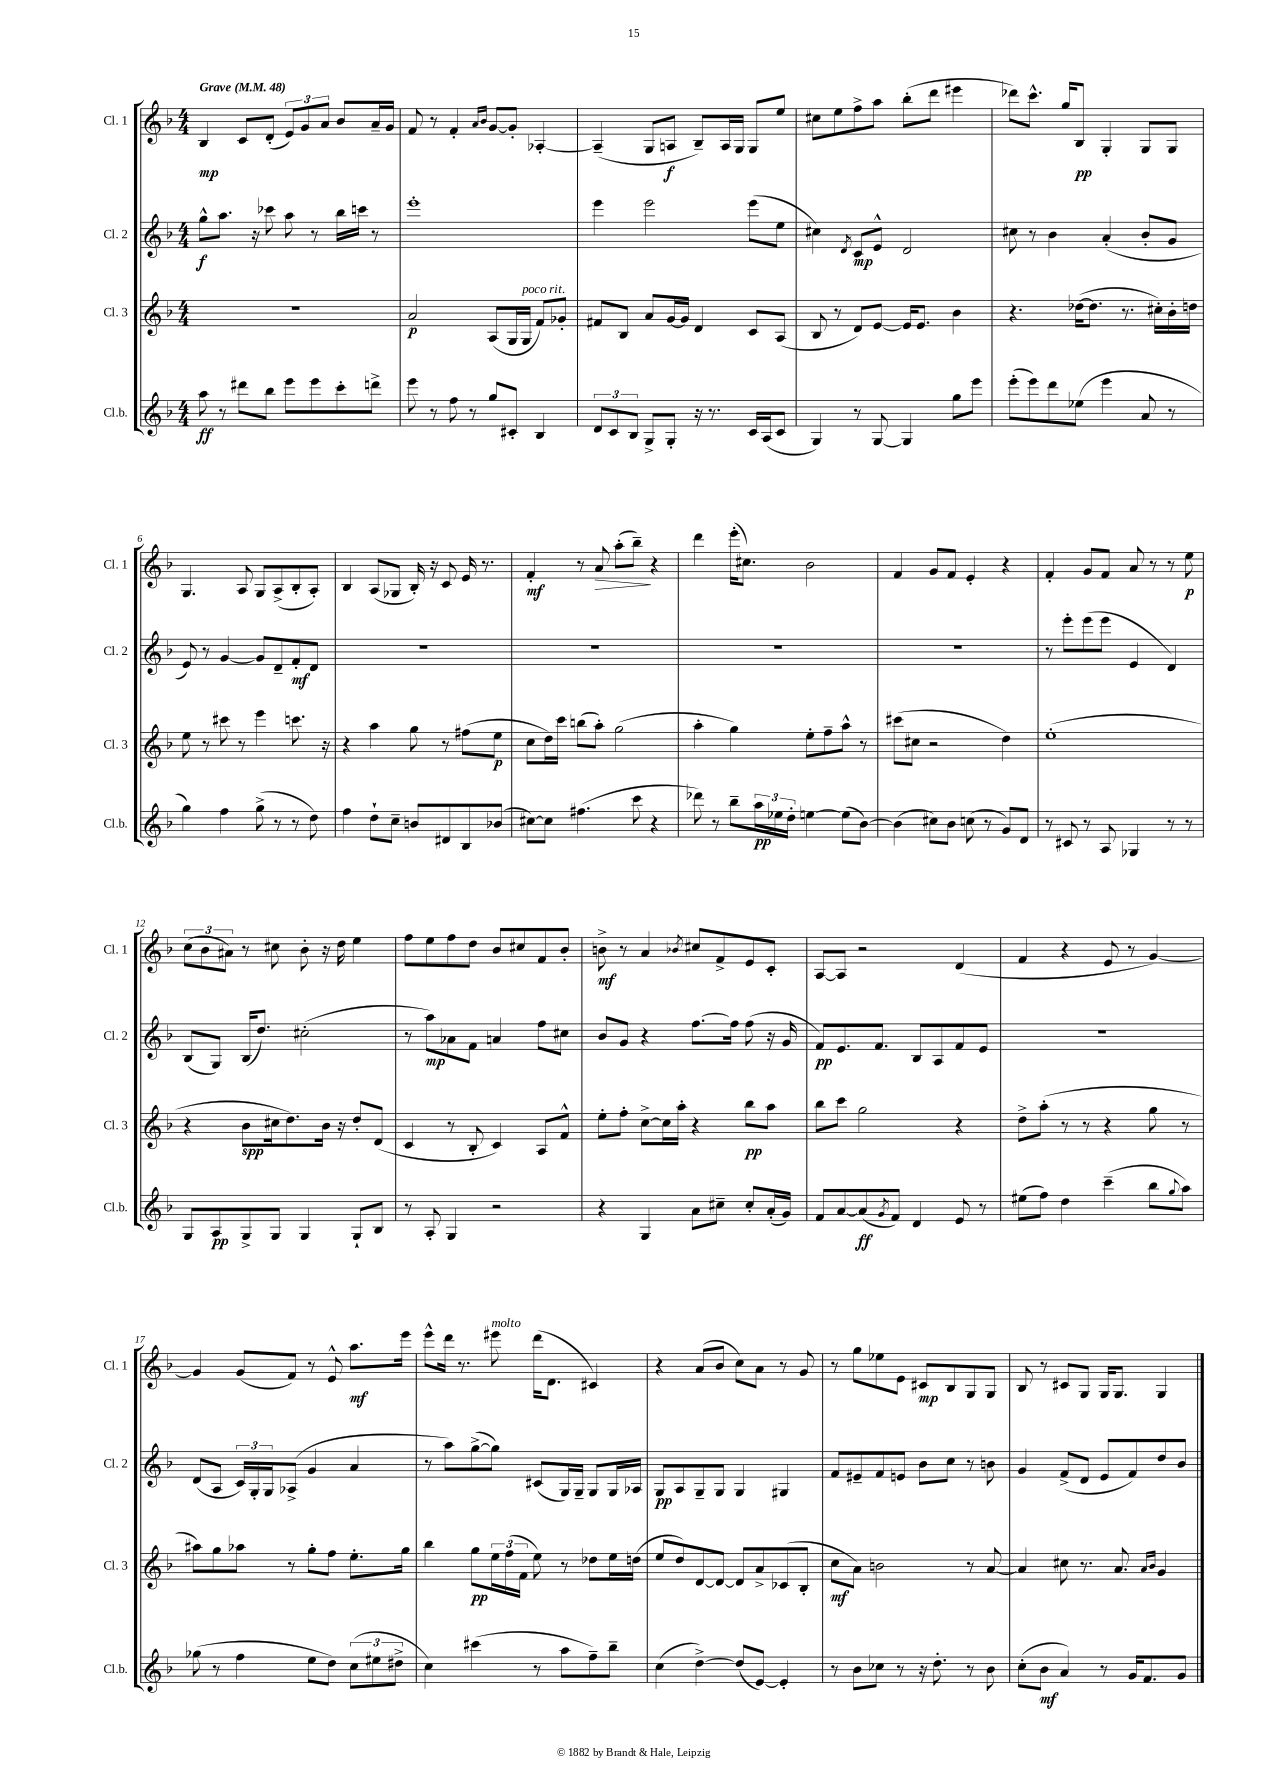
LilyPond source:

<<
\new StaffGroup <<
\new Staff = "s0" \with { instrumentName = "Cl. 1" shortInstrumentName = "Cl. 1" } {
    \clef treble \key f \major \numericTimeSignature \time 4/4 \tempo "Grave" 4 = 48
    bes4\mp c'8 d'8-.( \tuplet 3/2 { e'8) g'8 a'8 } bes'8 a'16-- g'16 |
    f'8 r8 f'4-. \grace { a'16 bes'16 } g'8~ g'8-. aes4~-. |
    aes4--( g8 a8\f bes8--) a16 g16 g8 e''8 |
    cis''8 e''8 f''8-> a''8 bes''8-.( d'''8 eis'''4 |
    des'''8) c'''8.-^ g''16 bes8\pp g4-. g8 g8 |
    g4. a8 g8 a8->( bes8-. a8-.) |
    bes4 a8( ges8 bes16-.) r16 c'8 e'16 r8. |
    f'4-.\mf r8 a'8\> a''8-.( bes''8--\!) r4 |
    d'''4 e'''16-.( cis''8.) bes'2 |
    f'4 g'8 f'8 e'4-. r4 |
    f'4-. g'8 f'8 a'8 r8 r8 e''8\p |
    \tuplet 3/2 { c''8( bes'8 ais'8) } r8 cis''8 bes'8-. r16 d''16 e''4 |
    f''8 e''8 f''8 d''8 bes'8 cis''8 f'8 bes'8-. |
    b'8->\mf r8 a'4 \acciaccatura { bes'8 } cis''8 f'8-> e'8 c'8-. |
    a8~ a8 r2 d'4( |
    f'4 r4 e'8 r8 g'4~) |
    g'4 g'8( f'8) r8 e'8-^ a''8.\mf e'''16 |
    e'''8-^ d'''16 r8. eis'''8^\markup { \italic "molto" } d'''16( d'8. cis'4) |
    r4 a'8( bes'8 c''8) a'8 r8 g'8 |
    r8 g''8 ees''8 e'8 cis'8\mp bes8 g8 g8 |
    bes8 r8 cis'8 g8 g16 g8. g4 \bar "|." |
}
\new Staff = "s1" \with { instrumentName = "Cl. 2" shortInstrumentName = "Cl. 2" } {
    \clef treble \key f \major \numericTimeSignature \time 4/4
    g''8-^\f a''8. r16 ces'''8 a''8 r8 bes''16 c'''16 r8 |
    e'''1-. |
    e'''4 e'''2 e'''8( e''8 |
    cis''4) \acciaccatura { d'8 } c'8\mp e'8-^ d'2 |
    cis''8 r8 bes'4 a'4-.( bes'8-. g'8 |
    e'8) r8 g'4~ g'8 d'8-- f'8-.\mf d'8 |
    R1 |
    R1 |
    R1 |
    R1 |
    r8 e'''8-. e'''8( e'''8 e'4 d'4) |
    bes8( g8) bes16( d''8.) cis''2-.( |
    r8 a''8\mp) aes'8 f'8 a'4 f''8 cis''8 |
    bes'8 g'8 r4 f''8.~ f''16 f''8( r16 g'16 |
    f'8\pp) e'8. f'8. bes8 a8 f'8 e'8 |
    R1 |
    d'8( a8 \tuplet 3/2 { c'16) g16-. g16 } aes8->( g'4 a'4 |
    r8 a''8) g''8~->( g''8) cis'8( g16) g16-- g8 g16 aes16 |
    g8\pp a8 g8-- g8 g4 gis4 |
    f'8 eis'8-- f'8 e'8 bes'8 c''8 r8 b'8 |
    g'4 f'8->( d'8 e'8 f'8) d''8 bes'8 \bar "|." |
}
\new Staff = "s2" \with { instrumentName = "Cl. 3" shortInstrumentName = "Cl. 3" } {
    \clef treble \key f \major \numericTimeSignature \time 4/4
    R1 |
    a'2\p a8( g16 g16^\markup { \italic "poco rit." } f'8) ges'8-. |
    fis'8 bes8 a'8 g'16~ g'16 d'4 c'8 a8( |
    bes8 r8 d'8) e'8~ e'16 e'8. bes'4 |
    r4. des''16~( des''8. r8. cis''16-.) bes'16-. d''16 |
    e''8 r8 cis'''8 r8 e'''4 c'''8. r16 |
    r4 a''4 g''8 r8 fis''8( e''8\p |
    c''8 d''16) c'''16 b''8( a''8-.) g''2( |
    a''4-. g''4) e''8-. f''8-- a''8-^ r8 |
    cis'''8( cis''8 r2 d''4) |
    e''1-.( |
    r4 bes'8\spp cis''16 d''8.) bes'16 r16 d''8-. d'8( |
    c'4 r8 bes8-. c'4) a8 f'8-^ |
    e''8-. f''8-. c''8~-> c''16 a''16-. r4 bes''8\pp a''8 |
    bes''8 c'''8 g''2 r4 |
    d''8-> a''8-.( r8 r8 r4 g''8 r8 |
    ais''8) g''8 aes''8 r8 g''8-. f''8 e''8.-. g''16 |
    bes''4 g''8\pp \tuplet 3/2 { e''16 f''16( f'16 } e''8) r8 des''8 e''16 d''16( |
    e''8 d''8) d'8~ d'8~ d'8 a'8-> ces'8( bes8-. |
    c''8\mf a'8) b'2 r8 a'8~ |
    a'4 cis''8 r8. a'8. \grace { a'16 bes'16 } g'4 \bar "|." |
}
\new Staff = "s3" \with { instrumentName = "Cl.b." shortInstrumentName = "Cl.b." } {
    \clef treble \key f \major \numericTimeSignature \time 4/4
    a''8\ff r8 dis'''8 bes''8 e'''8 e'''8 c'''8-. d'''8-> |
    e'''8 r8 f''8 r8 g''8 cis'8-. bes4 |
    \tuplet 3/2 { d'8 c'8 bes8 } g8-> g8-. r16 r8. c'16 a16( c'8 |
    g4) r8 g8~ g4 g''8 e'''8 |
    e'''8-.( e'''8) d'''8 ees''8( e'''4 a'8 r8 |
    g''4) f''4 g''8->( r8 r8 d''8) |
    f''4 d''8-! c''8-- b'8 dis'8 bes8 bes'8( |
    cis''8~) cis''8 fis''4.( c'''8 r4 |
    des'''8) r8 bes''8-- \tuplet 3/2 { a''16\pp ees''16 d''16-. } e''4~ e''8( bes'8~) |
    bes'4( cis''8) bes'8 c''8( r8 g'8) d'8 |
    r8 cis'8 r8 a8 ges4 r8 r8 |
    g8 a8\pp g8-> g8 g4 g8-! bes8 |
    r8 a8-. g4 r2 |
    r4 g4 a'8 cis''8-- cis''8-. a'16-.( g'16) |
    f'8 a'8~ a'8\ff( \acciaccatura { g'8 } f'8) d'4 e'8 r8 |
    eis''8( f''8) d''4 c'''4--( bes''8 \appoggiatura { g''8 } a''8) |
    ges''8( r8 f''4 e''8 d''8) \tuplet 3/2 { c''8( eis''8 dis''8-> } |
    c''4) cis'''4( r8 a''8 f''8--) bes''8-- |
    c''4( d''4~->) d''8( e'8~) e'4-. |
    r8 bes'8 ces''8 r8 r16 d''8.-. r8 bes'8 |
    c''8-.( bes'8\mf a'4) r8 g'16 f'8. g'8 \bar "|." |
}
>>
>>
